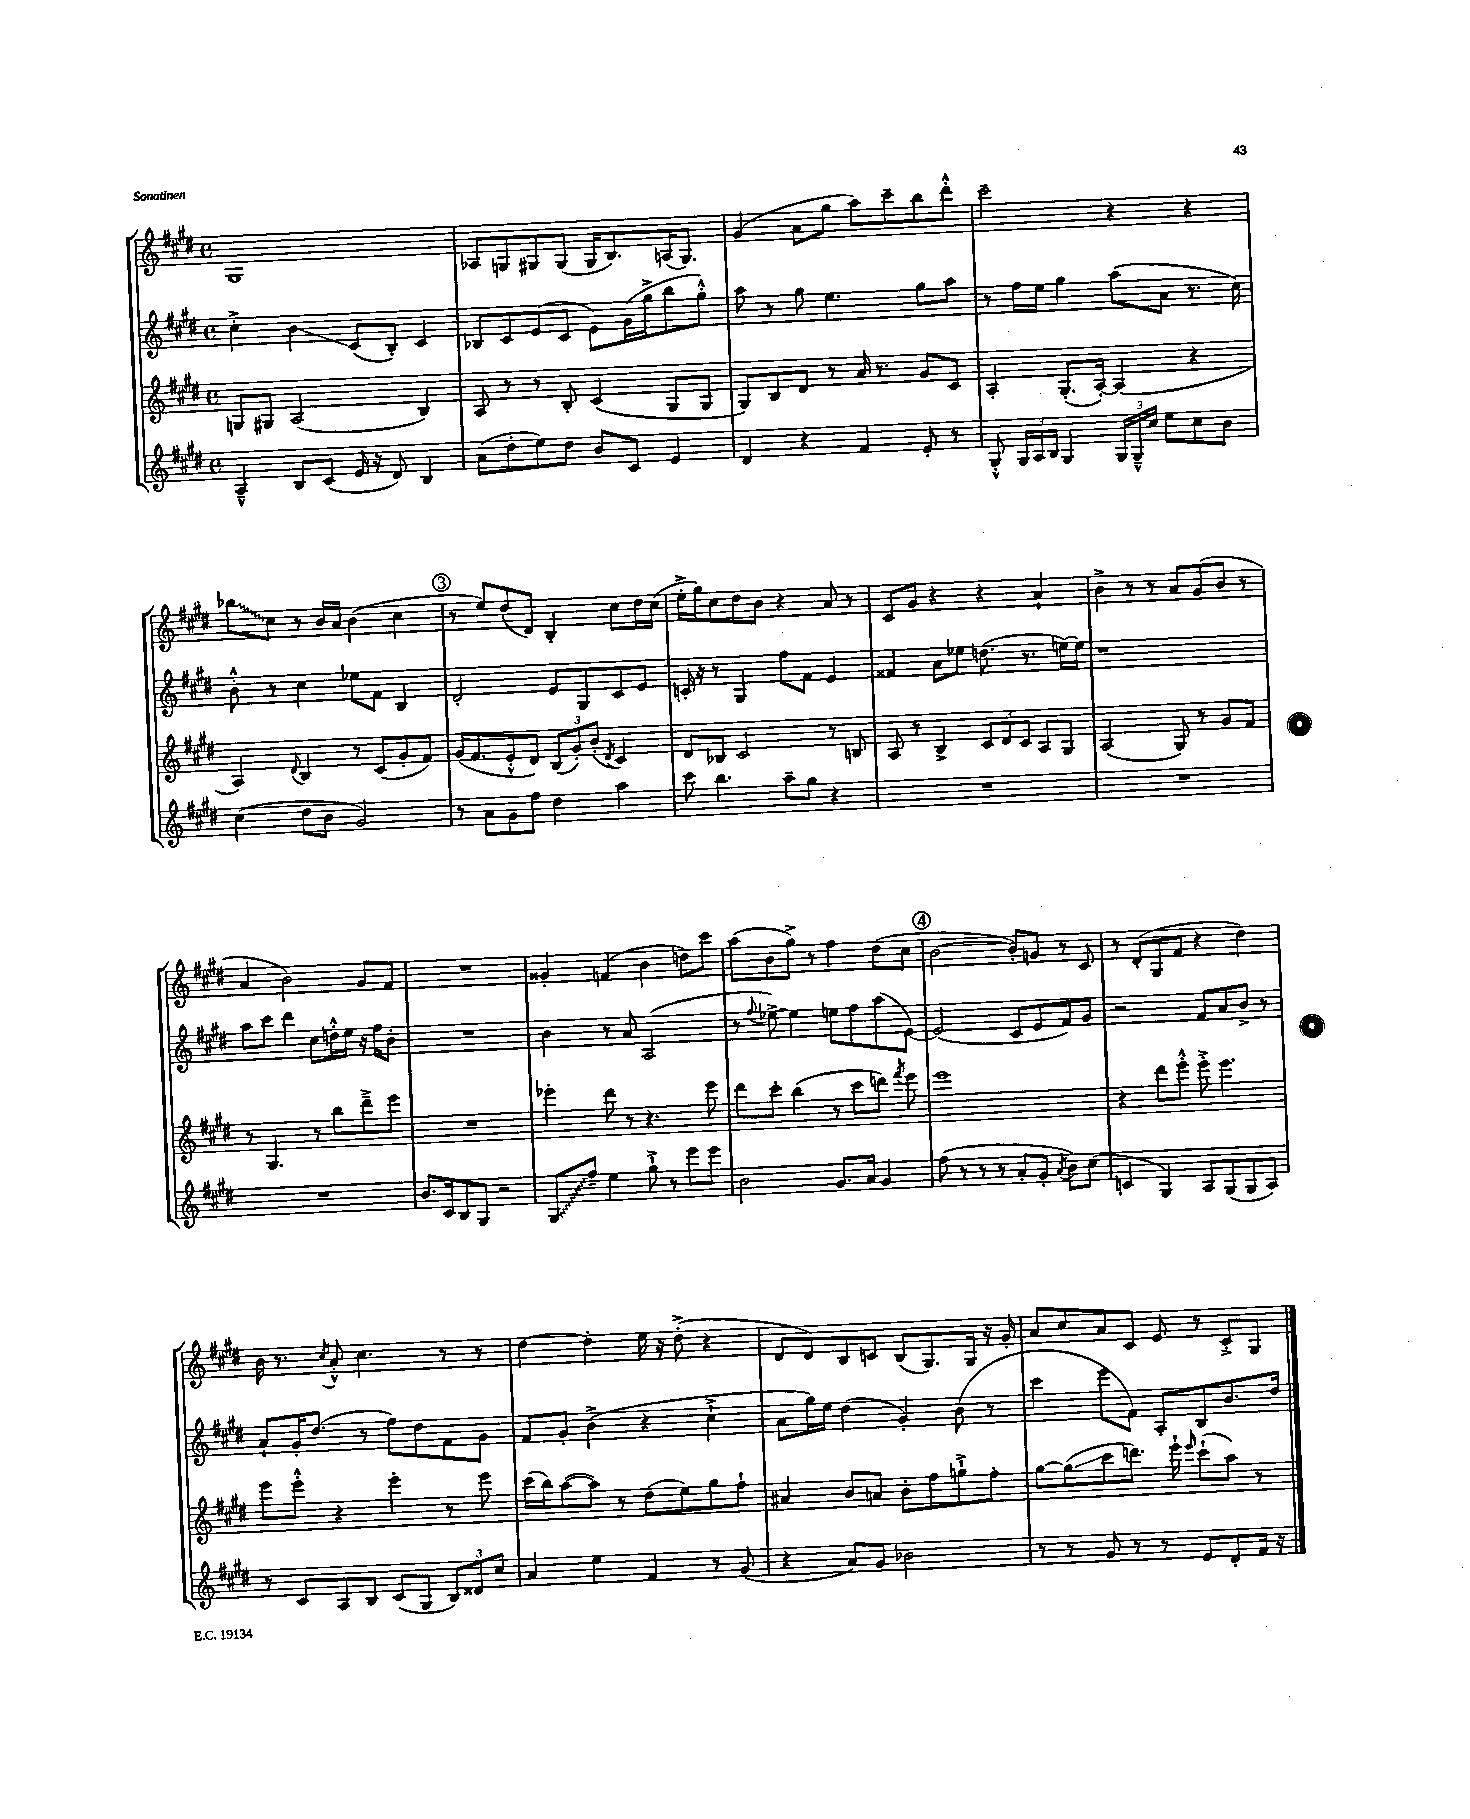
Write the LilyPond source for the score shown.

<<
\new StaffGroup <<
\new Staff = "s0" {
    \clef treble \key e \major \defaultTimeSignature \time 4/4
    \autoBeamOff gis1 |
    aes8[ g8 gis8 gis8]( gis16[ b8.) a16( gis8.]) |
    gis'4( a'8[ gis''8] a''8[) cis'''8-- b''8 dis'''8]-.-^ |
    cis'''2-- r4 r4 |
    \once \override Glissando.style = #'zigzag bes''8[\glissando cis''8] r8 b'16[ a'16] b'4( cis''4 |
    \mark \markup { \circle "3" } r8 e''8[) dis''8( dis'8]) b4-. cis''8[ dis''16 cis''16]( |
    e''16[-.-> gis''16) cis''8 dis''8 b'8] r4 a'8 r8 |
    cis'8[ gis'8] r4 r4 a'4-! |
    b'4-> r8 r8 a'8[ gis'8( b'8] r8 |
    a'4 b'2) gis'8[ fis'8] |
    R1 |
    gisis'4-. f'4( b'4 d''8[) cis'''8] |
    a''8[( b'8 gis''8]->) r8 fis''4 dis''8[( cis''8] |
    \mark \markup { \circle "4" } b'2~ b'8[-.) g'8] r8 cis'8 |
    r8 dis'8[-.( gis8 fis'8] r4 dis''4) |
    b'16 r8. \acciaccatura { cis''8 } a'8-.-^ cis''4. r8 r8 |
    dis''4~ dis''4-. e''16 r16 dis''8-.->( r4 |
    dis'8[ dis'8) b8 c'8] b8[( gis8.) gis16] r16 gis'16-. |
    a'8[ cis''8 a'8 cis'8] e'8 r8 cis'8[-.-> gis8] \bar "|." |
}
\new Staff = "s1" {
    \clef treble \key e \major \defaultTimeSignature \time 4/4
    \autoBeamOff cis''4-.-> b'4\glissando cis'8[( b8]-.) cis'4 |
    bes8[ cis'8 e'8( cis'8] e'8[) gis'16( gis''16-> b''8 gis''8]-.-^) |
    a''8 r8 gis''8 e''4. gis''8[ a''8] |
    r8 fis''16[ e''16] gis''4 a''8[( a'8] r8. cis''16) |
    b'8-.-^ r8 cis''4 ees''8[ fis'8] b4 |
    \mark \markup { \circle "3" } dis'2-. e'8[ gis8 cis'8 e'8] |
    c'16-. r16 r8 gis4 fis''8[ fis'8] e'4 |
    fisis'4 a'8[ ees''8] d''8.( r8. e''16[~) e''16] |
    r1 |
    a''8[ cis'''8] dis'''4 cis''8[ d''16-.-^ e''16] r16 fis''16[ b'8]-. |
    R1 |
    b'4 r8 a'8 a2( |
    r8 \appoggiatura { fis''8 } ees''8~->) ees''4 e''8[ fis''8 a''8( e'8]~) |
    \mark \markup { \circle "4" } e'2( cis'8[ e'8 fis'8) gis'8] |
    r2 fis'8[ a'8 b'8]-> r8 |
    a'8[-! gis'16-. dis''8.]( r8 fis''8[) dis''8 fis'8 gis'8] |
    fis'8[ gis'8]-. b'4->( r4 cis''4-!-> |
    a'8[ gis''16) e''16] dis''4( gis'4-.) b'8( r8 |
    cis'''4 e'''8[ fis'8]) a8[-. b8 b'8. dis''16] \bar "|." |
}
\new Staff = "s2" {
    \clef treble \key e \major \defaultTimeSignature \time 4/4
    \autoBeamOff g8[ gis8] a2( b4) |
    a8 r8 r8 b8-. cis'4( gis8[ gis8] |
    gis8[) b8 dis'8] r8 a'16 r8. gis'8[ cis'8] |
    a4-. gis8.[-.( a16]~-.) a4( r4 |
    a4) \appoggiatura { dis'8 } b4 r8 cis'8[( gis'8-. fis'8]) |
    \mark \markup { \circle "3" } gis'16[( fis'8. e'8-.-^ dis'8]) \tuplet 3/2 { b8[( gis'8-.) b'8]-.( } \acciaccatura { dis'8 } cis'4) |
    dis'8[ bes8] cis'2 r8 b8 |
    a8 r8 b4-> \tuplet 3/2 { cis'8[ dis'8 cis'8] } a8[ gis8] |
    a2( gis8) r8 gis'8[ fis'8] |
    r8 gis4. r8 b''8[ dis'''8---> e'''8] |
    R1 |
    ees'''4-. dis'''8 r8 r4. ees'''8 |
    dis'''8[ cis'''8]-. b''4( r8 cis'''8[ d'''8]) \acciaccatura { fis'''8 } e'''8 |
    \mark \markup { \circle "4" } e'''1 |
    r4 dis'''8[ e'''8]-.-^ e'''8-.-> e'''4. |
    e'''8[ e'''8]-.-^ r4 e'''4-. r8 e'''8 |
    cis'''16[( b''16) a''8~( a''8]) r8 dis''8[( e''8) gis''8 fis''8]-! |
    ais'4 b'8[ a'8] b'8[-. fis''8 g''8-!-> fis''8]-. |
    gis''8[~ gis''8\glissando( cis'''8 d'''8.]) e'''16-! \grace { e'''16 } cis'''8[-!( a''8]) r8 \bar "|." |
}
\new Staff = "s3" {
    \clef treble \key e \major \defaultTimeSignature \time 4/4
    \autoBeamOff a4---^ b8[ cis'8]( e'16 r16 dis'8) b4 |
    a'8[( dis''8-. e''8) dis''8] b'8[ cis'8] e'4 |
    dis'4 r4 fis'4 e'8-. r8 |
    gis8-.-^ \tuplet 3/2 { gis16[ a16 b16] } gis4 \tuplet 3/2 { gis16[ gis16---^ cis''16] } e''8[ cis''8 b'8] |
    cis''4( dis''8[ b'8] gis'2) |
    \mark \markup { \circle "3" } r8 a'8[ gis'8 fis''8] dis''4 a''4 |
    cis'''8 b''4. a''8[-- gis''8] r4 |
    R1 |
    R1 |
    R1 |
    b'8.[ cis'16 b8 gis8] r2 |
    \once \override Glissando.style = #'zigzag gis8[\glissando fis''8]-- e''4 gis''8-!-> r8 e'''8[ e'''8] |
    b'2 gis'8.[ a'16] gis'4 |
    \mark \markup { \circle "4" } fis''8( r8 r8 r8 a'8[-. gis'8]-. \acciaccatura { a'8 } b'8[) cis''8]( |
    c'4 gis4) a8[ gis8( gis8 a8]) |
    r8 cis'8[ a8 b8] cis'8[( gis8] \tuplet 3/2 { b8[) disis'8 cis''8] } |
    a'4 e''4 fis'4 r8 gis'8( |
    r4 a'8[) gis'8] bes'2 |
    r8 r8 gis'8 r8 r8 e'8[ dis'8-. fis'16] r16 \bar "|." |
}
>>
>>
\layout { \context { \Score \remove "Bar_number_engraver" } }
